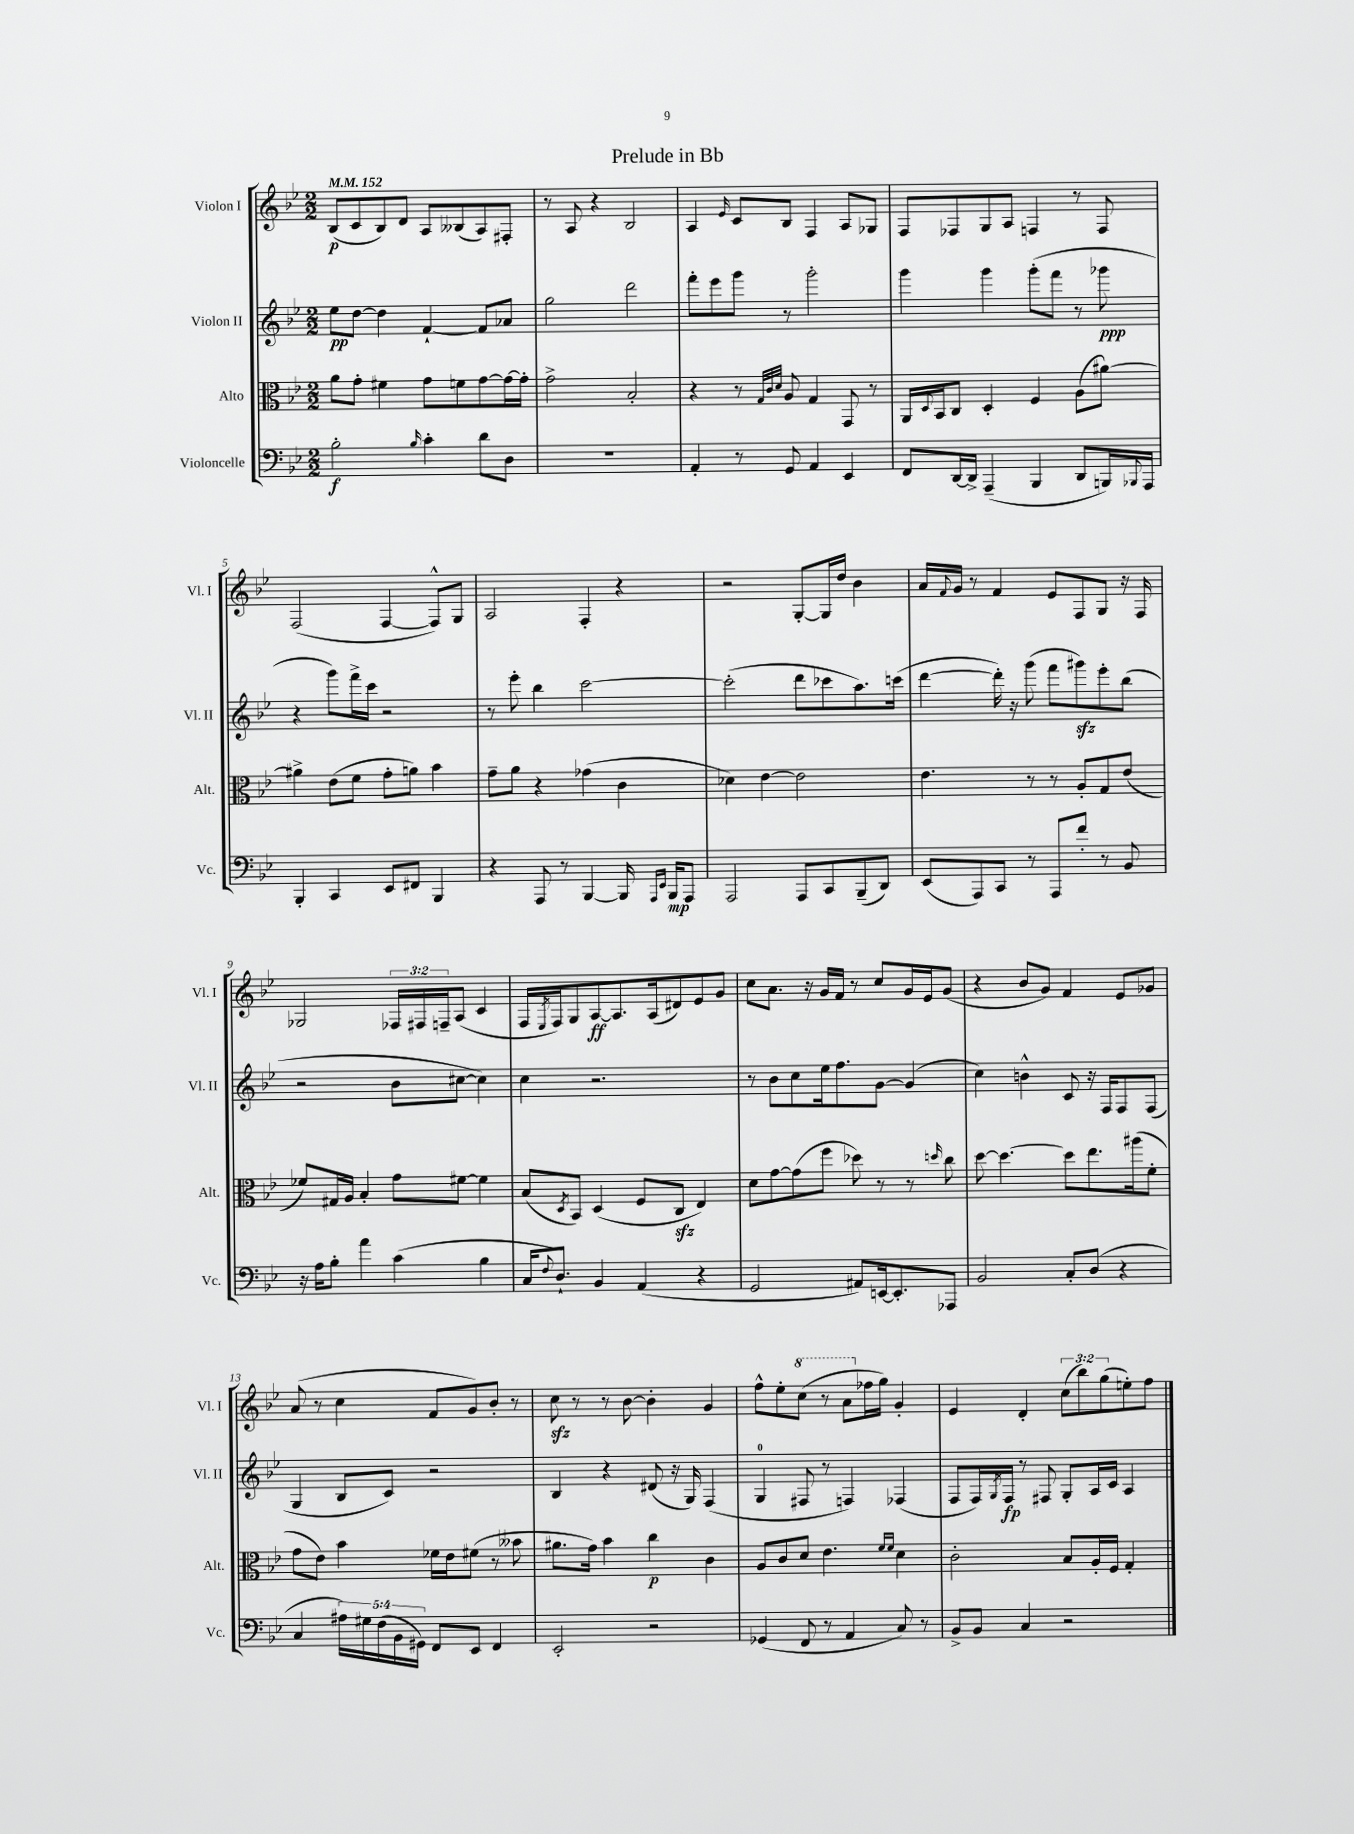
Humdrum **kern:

**kern	**dynam	**kern	**dynam	**kern	**dynam	**kern	**dynam
*part4	*part4	*part3	*part3	*part2	*part2	*part1	*part1
*staff4	*staff4	*staff3	*staff3	*staff2	*staff2	*staff1	*staff1
*I"Violoncelle	*	*I"Alto	*	*I"Violon II	*	*I"Violon I	*
*I'Vc.	*	*I'Alt.	*	*I'Vl. II	*	*I'Vl. I	*
*clefF4	*	*clefC3	*	*clefG2	*	*clefG2	*
*k[b-e-]	*	*k[b-e-]	*	*k[b-e-]	*	*k[b-e-]	*
*M2/2	*	*M2/2	*	*M2/2	*	*M2/2	*
*MM152	*	*MM152	*	*MM152	*	*MM152	*
=1	=1	=1	=1	=1	=1	=1	=1
2B-'\	f	8a\L	.	8ee-\L	pp	(8B-/L	p
.	.	8g'\J	.	[8dd\J	.	8c/	.
.	.	4f#X\	.	4dd\]	.	8B-/)	.
.	.	.	.	.	.	8d/J	.
16qqB-/	.	.	.	.	.	.	.
4c'\	.	8g\L	.	[4f`/	.	8A/L	.
.	.	8fn\	.	.	.	(8B--X/	.
8d\L	.	[8g\	.	8f/L]	.	8A/)	.
8D\J	.	16g\L_	.	8a-X/J	.	8F#X'/J	.
.	.	16g'\JJ]	.	.	.	.	.
=2	=2	=2	=2	=2	=2	=2	=2
1r	.	2g^\	.	2gg\	.	8r	.
.	.	.	.	.	.	8A/	.
.	.	.	.	.	.	4r	.
.	.	2B-'/	.	2ddd\	.	2B-/	.
=3	=3	=3	=3	=3	=3	=3	=3
4AA'/	.	4r	.	8fff'\L	.	4A/	.
.	.	.	.	8eee-\	.	.	.
.	.	.	.	.	.	16qqe-/	.
8r	.	8r	.	8ggg\J	.	8c/L	.
.	.	32qqG/LLL	.	.	.	.	.
.	.	32qqc/	.	.	.	.	.
.	.	32qqd/JJJ	.	.	.	.	.
8GG/	.	8A/	.	8r	.	8B-/J	.
4AA/	.	4G/	.	2ggg'\	.	4F/	.
4EE-/	.	8GG/	.	.	.	8A/L	.
.	.	8r	.	.	.	8G-X/J	.
=4	=4	=4	=4	=4	=4	=4	=4
8FF/L	.	16AA/LL	.	4ggg\	.	8F/L	.
.	.	8qqD/	.	.	.	.	.
.	.	16BB-/J	.	.	.	.	.
[16DD/L	.	8C/J	.	.	.	8F-X/	.
16DD^/JJ]	.	.	.	.	.	.	.
(4AAA~/	.	4D'/	.	4ggg\	.	8G/	.
.	.	.	.	.	.	8A/J	.
4BBB-/	.	4F/	.	(8ggg'\L	.	4Fn/	.
.	.	.	.	8fff\J	.	.	.
8DD/L	.	(8A\L	.	8r	.	8r	.
16BBBn/L)	.	[8a#X\J)	.	8ggg-X\	ppp	8F/	.
8qqBBB-X/	.	.	.	.	.	.	.
16AAA/JJ	.	.	.	.	.	.	.
!!LO:LB:g=z
=5	=5	=5	=5	=5	=5	=5	=5
4BBB-'/	.	4a#X^\]	.	4r	.	(2F/	.
4CC/	.	(8e-\L	.	8ggg\L)	.	.	.
.	.	8f\J	.	16fff^\L	.	.	.
.	.	.	.	16ccc\JJ	.	.	.
8EE-/L	.	8g'\L	.	2r	.	[4F/	.
8FF#X/J	.	8an\J)	.	.	.	.	.
4BBB-/	.	4b-\	.	.	.	8F^^/L])	.
.	.	.	.	.	.	8G/J	.
=6	=6	=6	=6	=6	=6	=6	=6
4r	.	8g~\L	.	8r	.	2A/	.
.	.	8a\J	.	8eee-'\	.	.	.
8AAA/	.	4r	.	4bb-\	.	.	.
8r	.	.	.	.	.	.	.
[4BBB-/	.	(4g-X\	.	[2ccc\	.	4F'/	.
16BBB-/]	.	4c\	.	.	.	4r	.
16qqAAA/LL	.	.	.	.	.	.	.
16qqEE-/JJ	.	.	.	.	.	.	.
16BBB-/KL	mp	.	.	.	.	.	.
8AAA/J	.	.	.	.	.	.	.
=7	=7	=7	=7	=7	=7	=7	=7
2AAA/	.	4d-X\)	.	(2ccc'\]	.	2r	.
.	.	[4e-\	.	.	.	.	.
8AAA/L	.	2e-\]	.	8ddd\L	.	[8G'/L	.
8CC/	.	.	.	8ccc-X\	.	16G/L]	.
.	.	.	.	.	.	16dd/JJ	.
(8BBB-~/	.	.	.	8.aa\)	.	4b-\	.
8DD/J)	.	.	.	.	.	.	.
.	.	.	.	(16cccn\Jk	.	.	.
=8	=8	=8	=8	=8	=8	=8	=8
(8EE-/L	.	4.e-\	.	[4ddd\	.	16a/LL	.
.	.	.	.	.	.	8qqf/	.
.	.	.	.	.	.	16g/JJ	.
8AAA/)	.	.	.	.	.	8r	.
8CC/J	.	.	.	16ddd'\])	.	4f/	.
.	.	.	.	16r	.	.	.
8r	.	8r	.	(8ggg\	.	.	.
8AAA/L	.	8r	.	8fff\L	.	8e-/L	.
8f'/J	.	8A'/L	.	8ggg#Xzz\)	.	8F/	.
8r	.	8G/	.	8eee-'\	.	8G/J	.
8BB-/	.	(8e-/J	.	(8bb-\J	.	16r	.
.	.	.	.	.	.	16F/	.
!!LO:LB:g=z
=9	=9	=9	=9	=9	=9	=9	=9
16r	.	8f-X/L)	.	2r	.	2G-X/	.
16A\KL	.	.	.	.	.	.	.
8B-'\J	.	16G#X/L	.	.	.	.	.
.	.	16A/JJ	.	.	.	.	.
4a\	.	4B-'/	.	.	.	.	.
(4c\	.	8g\L	.	8b-\L	.	24F-X/LL	.
.	.	.	.	.	.	24F#X/	.
.	.	.	.	.	.	24Fn~/J	.
.	.	[8f#X\J	.	[8cc#X\J	.	(8A/J	.
4B-\	.	4f#\]	.	4cc#\])	.	4c/	.
=10	=10	=10	=10	=10	=10	=10	=10
16C/KL	.	(8B-/L	.	4cc\	.	16F/LL	.
8qqF/	.	.	.	.	.	8qE-/	.
8.D`/J)	.	.	.	.	.	16F/J)	.
.	.	8qD/	.	.	.	.	.
.	.	8BB-/J)	.	.	.	8G/	.
4BB-/	.	(4D/	.	2.r	.	[8A/	ff
.	.	.	.	.	.	8.A/]	.
(4AA/	.	8F/L	.	.	.	.	.
.	.	.	.	.	.	(16A/k	.
.	.	8Czz/J	.	.	.	8d#X/)	.
4r	.	4E-/)	.	.	.	8e-/	.
.	.	.	.	.	.	8g/J	.
=11	=11	=11	=11	=11	=11	=11	=11
2GG/	.	8d\L	.	8r	.	8cc\L	.
.	.	[8g\	.	8b-\L	.	8.a\J	.
.	.	(8g\]	.	8cc\	.	.	.
.	.	.	.	.	.	16r	.
.	.	8ff\J	.	16ee-\k	.	16g/LL	.
.	.	.	.	8.ff\	.	16f/JJ	.
8AA#X/L)	.	8dd-X\)	.	.	.	8r	.
[16EEn/k	.	8r	.	[8g\J	.	8cc/L	.
8.EE'/]	.	.	.	.	.	.	.
.	.	8r	.	(4g/]	.	16g/L	.
.	.	.	.	.	.	16e-/J	.
.	.	16qqddn/	.	.	.	.	.
8AAA-X/J	.	8cc\	.	.	.	(8g/J	.
=12	=12	=12	=12	=12	=12	=12	=12
2BB-/	.	[8dd\	.	4cc\)	.	4r	.
.	.	4.dd\_	.	.	.	.	.
.	.	.	.	4bn^^\	.	8b-/L	.
.	.	.	.	.	.	8g/J)	.
8C'/L	.	8dd\L]	.	8c/	.	4f/	.
(8D/J	.	8.ee-\	.	16r	.	.	.
.	.	.	.	16F/KL	.	.	.
4r	.	.	.	8F/	.	8e-/L	.
.	.	(16aa#X\k	.	.	.	.	.
.	.	8f'\J	.	(8F/J	.	8g-X/J	.
!!LO:LB:g=z
=13	=13	=13	=13	=13	=13	=13	=13
4C/	.	8g\L	.	4G/	.	(8a/	.
.	.	8e-\J)	.	.	.	8r	.
20A#X\LL)	.	4b-\	.	8B-/L	.	4cc\	.
20G#X\	.	.	.	.	.	.	.
(20F\	.	.	.	.	.	.	.
.	.	.	.	8c/J)	.	.	.
20BB-\	.	.	.	.	.	.	.
20GG#X\JJ)	.	.	.	.	.	.	.
8FF/L	.	16f-X\LL	.	2r	.	8f/L	.
.	.	16e-\J	.	.	.	.	.
8EE-/J	.	(8f#X\J	.	.	.	8g/)	.
4FF/	.	8r	.	.	.	8b-'/J	.
.	.	8b--X\	.	.	.	8r	.
=14	=14	=14	=14	=14	=14	=14	=14
2EE-'/	.	8.a#X\L	.	4B-/	.	8cczz\	.
.	.	.	.	.	.	8r	.
.	.	16g\Jk)	.	.	.	.	.
.	.	4b-\	.	4r	.	8r	.
.	.	.	.	.	.	[8b-\	.
2r	.	4cc\	p	(8d#X/	.	4b-'\]	.
.	.	.	.	16r	.	.	.
.	.	.	.	16G/)	.	.	.
.	.	4c\	.	(4F/	.	4g/	.
=15	=15	=15	=15	=15	=15	=15	=15
(4GG-X/	.	8A/L	.	4G/	.	8ff^^\L	.
.	.	8c/	.	.	.	8ee-'\	.
*	*	*	*	*	*	*8va	*
8FF/	.	8d/J	.	8F#X/	.	(8ccc\J	.
8r	.	4.e-\	.	8r	.	8r	.
4AA/	.	.	.	4Fn/)	.	8aa\L	.
*	*	*	*	*	*	*X8va	*
.	.	.	.	.	.	16ff-X\L	.
.	.	.	.	.	.	16gg\JJ)	.
.	.	16qqf/LL	.	.	.	.	.
.	.	16qqf/JJ	.	.	.	.	.
8C/)	.	4d\	.	(4F-X/	.	4g'/	.
8r	.	.	.	.	.	.	.
=16	=16	=16	=16	=16	=16	=16	=16
8BB-^/L	.	2c'\	.	8F/L	.	4e-/	.
8BB-/J	.	.	.	16F/L)	.	.	.
.	.	.	.	8qG/	.	.	.
.	.	.	.	16F/JJ	fp	.	.
4C/	.	.	.	8r	.	4d'/	.
.	.	.	.	8F#X/	.	.	.
2r	.	8B-/L	.	8G'/L	.	(12cc\L	.
.	.	.	.	.	.	12bb-\)	.
.	.	16A'/L	.	16A/L	.	.	.
.	.	.	.	.	.	(12gg\	.
.	.	16F/JJ	.	16c/JJ	.	.	.
.	.	4G'/	.	4A/	.	8een'\)	.
.	.	.	.	.	.	8ff\J	.
==	==	==	==	==	==	==	==
*-	*-	*-	*-	*-	*-	*-	*-
